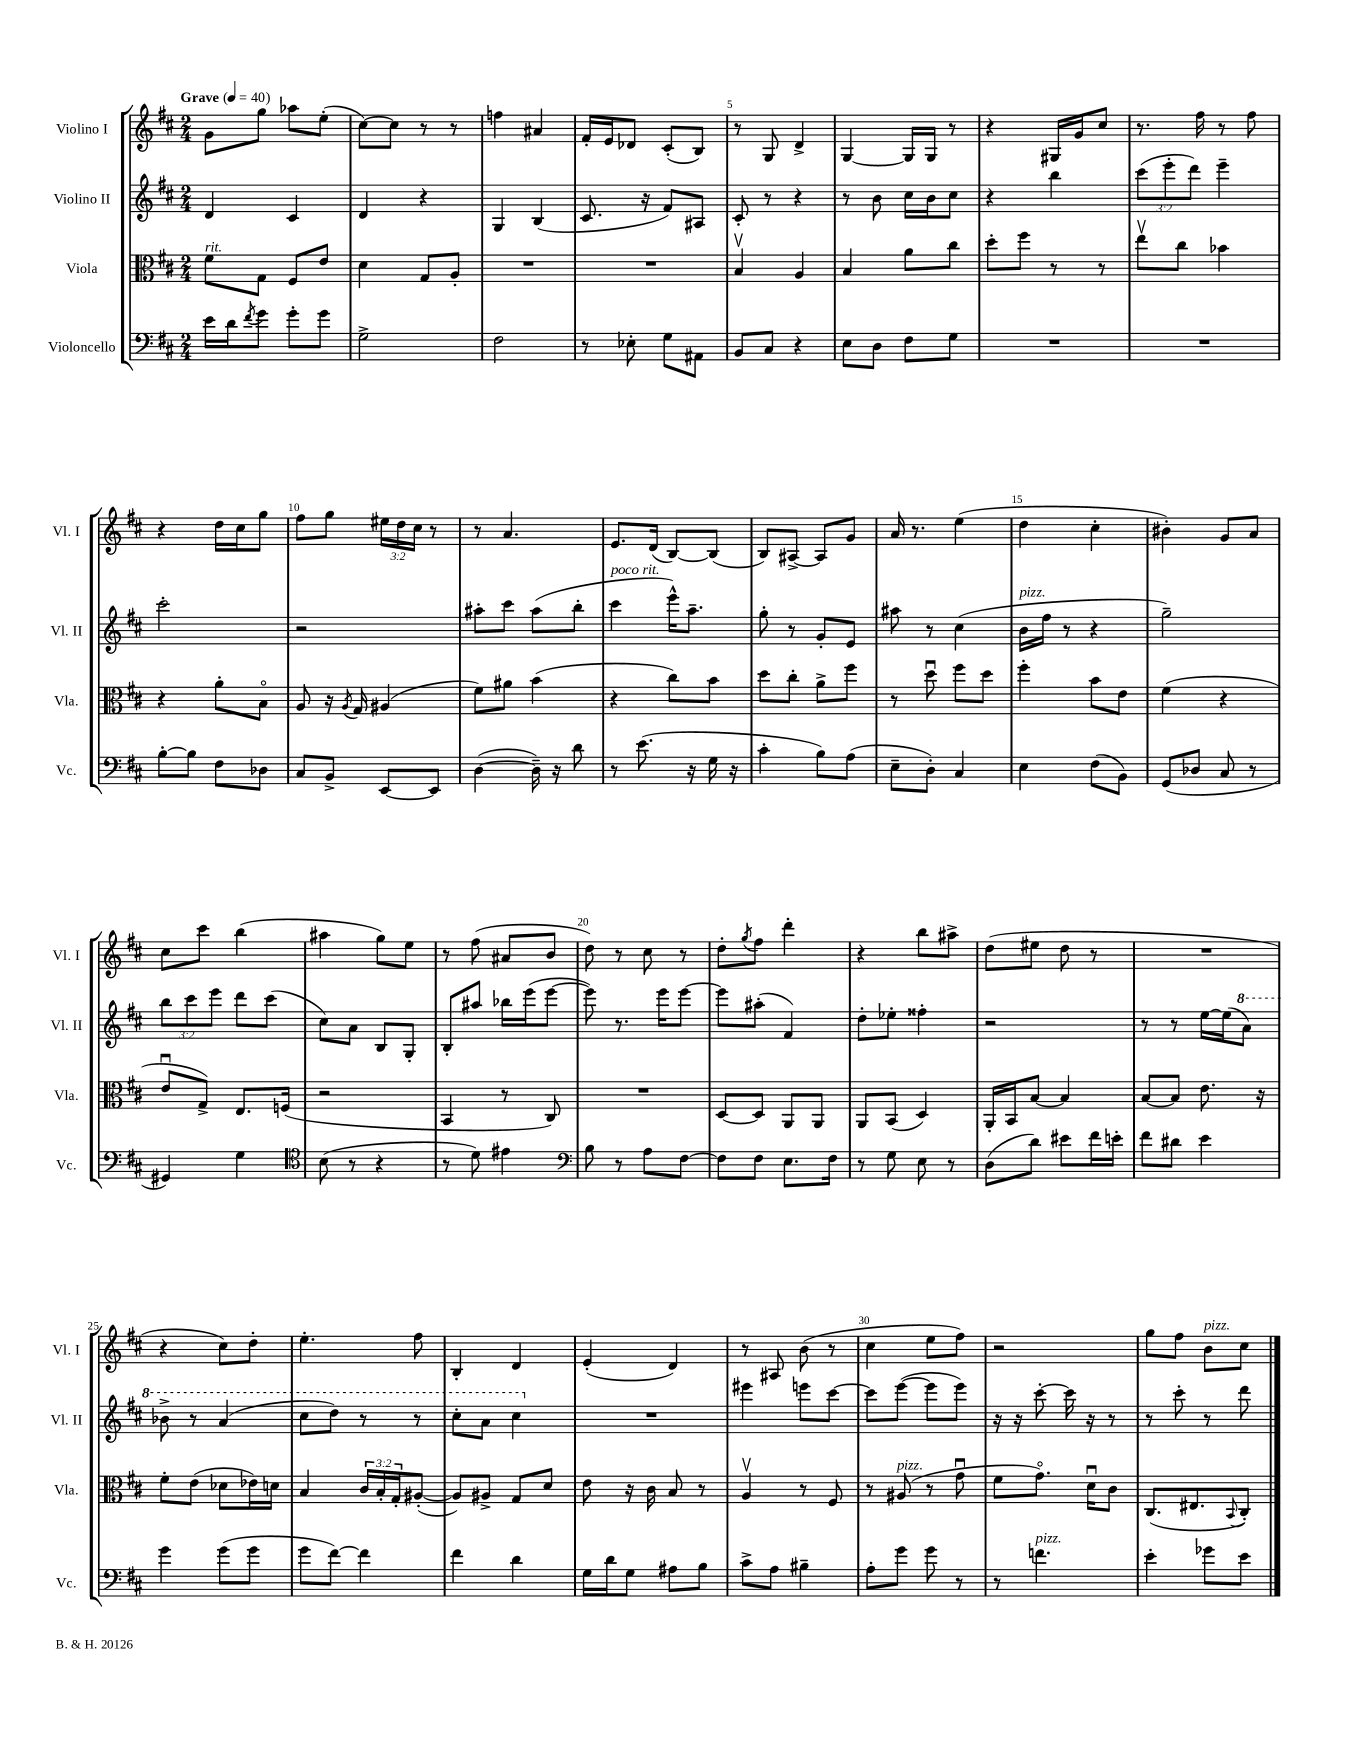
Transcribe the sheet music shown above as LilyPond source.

<<
\new StaffGroup <<
\new Staff = "s0" \with { instrumentName = "Violino I" shortInstrumentName = "Vl. I" } {
    \clef treble \key d \major \numericTimeSignature \time 2/4 \override Staff.TupletNumber.text = #tuplet-number::calc-fraction-text \tempo "Grave" 4 = 40
    g'8 g''8 aes''8 e''8-.( |
    cis''8~) cis''8 r8 r8 |
    f''4 ais'4 |
    fis'16-. e'16 des'8 cis'8-.( b8) |
    r8 g8 d'4-> |
    g4~ g16 g16 r8 |
    r4 gis16 g'16 cis''8 |
    r8. fis''16 r8 fis''8 |
    r4 d''16 cis''16 g''8 |
    fis''8 g''8 \tuplet 3/2 { eis''16 d''16 cis''16 } r8 |
    r8 a'4. |
    e'8. d'16( b8~) b8( |
    b8) ais8~-> ais8 g'8 |
    a'16 r8. e''4( |
    d''4 cis''4-. |
    bis'4-.) g'8 a'8 |
    cis''8 cis'''8 b''4( |
    ais''4 g''8) e''8 |
    r8 fis''8( ais'8 b'8 |
    d''8) r8 cis''8 r8 |
    d''8-. \acciaccatura { g''8 } fis''8 d'''4-. |
    r4 b''8 ais''8-> |
    d''8( eis''8 d''8 r8 |
    R2 |
    r4 cis''8) d''8-. |
    e''4.-. fis''8 |
    b4-. d'4 |
    e'4-.( d'4) |
    r8 ais8 b'8( r8 |
    cis''4 e''8 fis''8) |
    r2 |
    g''8 fis''8 b'8^\markup { \italic "pizz." } cis''8 \bar "|." |
}
\new Staff = "s1" \with { instrumentName = "Violino II" shortInstrumentName = "Vl. II" } {
    \clef treble \key d \major \numericTimeSignature \time 2/4 \override Staff.TupletNumber.text = #tuplet-number::calc-fraction-text
    d'4 cis'4 |
    d'4 r4 |
    g4 b4( |
    cis'8. r16 fis'8) ais8 |
    cis'8-. r8 r4 |
    r8 b'8 cis''16 b'16 cis''8 |
    r4 b''4 |
    \tuplet 3/2 { cis'''8( e'''8-. d'''8) } e'''4-- |
    cis'''2-. |
    r2 |
    ais''8-. cis'''8 ais''8( b''8-. |
    cis'''4^\markup { \italic "poco rit." } e'''16-^) a''8.-- |
    g''8-. r8 g'8-. e'8 |
    ais''8 r8 cis''4( |
    b'16^\markup { \italic "pizz." } fis''16 r8 r4 |
    g''2--) |
    \tuplet 3/2 { b''8 cis'''8 e'''8 } d'''8 cis'''8( |
    cis''8) a'8 b8 g8-. |
    b8-. ais''8 bes''16 e'''16( e'''8~ |
    e'''8) r8. e'''16 e'''8~ |
    e'''8 ais''8-.( fis'4) |
    d''8-. ees''8-. fisis''4-. |
    r2 |
    r8 r8 e''16~ e''16( \ottava #1 a''8) |
    bes''8-> r8 a''4( |
    cis'''8 d'''8) r8 r8 |
    cis'''8-. a''8 cis'''4 \ottava #0 |
    R2 |
    eis'''4 e'''8 cis'''8~ |
    cis'''8 e'''8~( e'''8 e'''8) |
    r16 r16 cis'''8~-. cis'''16 r16 r8 |
    r8 cis'''8-. r8 d'''8 \bar "|." |
}
\new Staff = "s2" \with { instrumentName = "Viola" shortInstrumentName = "Vla." } {
    \clef alto \key d \major \numericTimeSignature \time 2/4 \override Staff.TupletNumber.text = #tuplet-number::calc-fraction-text
    fis'8^\markup { \italic "rit." } g8 fis8 e'8 |
    d'4 g8 a8-. |
    R2 |
    R2 |
    b4\upbow a4 |
    b4 a'8 cis''8 |
    d''8-. fis''8 r8 r8 |
    e''8\upbow cis''8 bes'4 |
    r4 a'8-. b8\flageolet |
    a8 r16 \acciaccatura { a8 } g16 ais4( |
    fis'8) ais'8 b'4( |
    r4 cis''8) b'8 |
    d''8 cis''8-. a'8-> fis''8 |
    r8 d''8\downbow fis''8 d''8 |
    fis''4-. b'8 e'8 |
    fis'4( r4 |
    e'8\downbow g8->) e8. f16( |
    r2 |
    b,4 r8 cis8) |
    R2 |
    d8~ d8 a,8 a,8 |
    a,8 b,8( d4) |
    a,16-. b,16 b8~ b4 |
    b8~ b8 e'8. r16 |
    fis'8-. e'8( des'8 ees'16) d'16 |
    b4 \tuplet 3/2 { cis'16 b16-. g16-. } ais8~-.( |
    ais8) ais8-> g8 d'8 |
    e'8 r16 cis'16 b8 r8 |
    a4\upbow r8 fis8 |
    r8 ais8^\markup { \italic "pizz." }( r8 g'8\downbow |
    fis'8 g'8.\flageolet) d'16\downbow cis'8 |
    cis8.( eis8. \appoggiatura { b,8 } cis8-.) \bar "|." |
}
\new Staff = "s3" \with { instrumentName = "Violoncello" shortInstrumentName = "Vc." } {
    \clef bass \key d \major \numericTimeSignature \time 2/4
    e'16 d'16 \acciaccatura { fis'8 } g'8 g'8-. g'8 |
    g2-> |
    fis2 |
    r8 ees8-. g8 ais,8 |
    b,8 cis8 r4 |
    e8 d8 fis8 g8 |
    R2 |
    R2 |
    b8~-. b8 fis8 des8 |
    cis8 b,8-> e,8~ e,8 |
    d4~( d16--) r16 d'8 |
    r8 e'8.( r16 g16 r16 |
    cis'4-. b8) a8( |
    e8-- d8-.) cis4 |
    e4 fis8( b,8) |
    g,8( des8 cis8 r8 |
    gis,4) g4 |
    \clef tenor b8( r8 r4 |
    r8 d'8) eis'4 |
    \clef bass b8 r8 a8 fis8~ |
    fis8 fis8 e8. fis16 |
    r8 g8 e8 r8 |
    d8( d'8) eis'8 fis'16 e'16-. |
    fis'8 dis'8 e'4 |
    g'4 g'8( g'8 |
    g'8 fis'8~) fis'4 |
    fis'4 d'4 |
    g16 d'16 g8 ais8 b8 |
    cis'8-> a8 bis4-- |
    a8-. g'8 g'8 r8 |
    r8 f'4.^\markup { \italic "pizz." } |
    e'4-. ges'8 e'8 \bar "|." |
}
>>
>>
\layout { \context { \Score \override BarNumber.break-visibility = ##(#f #t #t) barNumberVisibility = #(every-nth-bar-number-visible 5) } }
